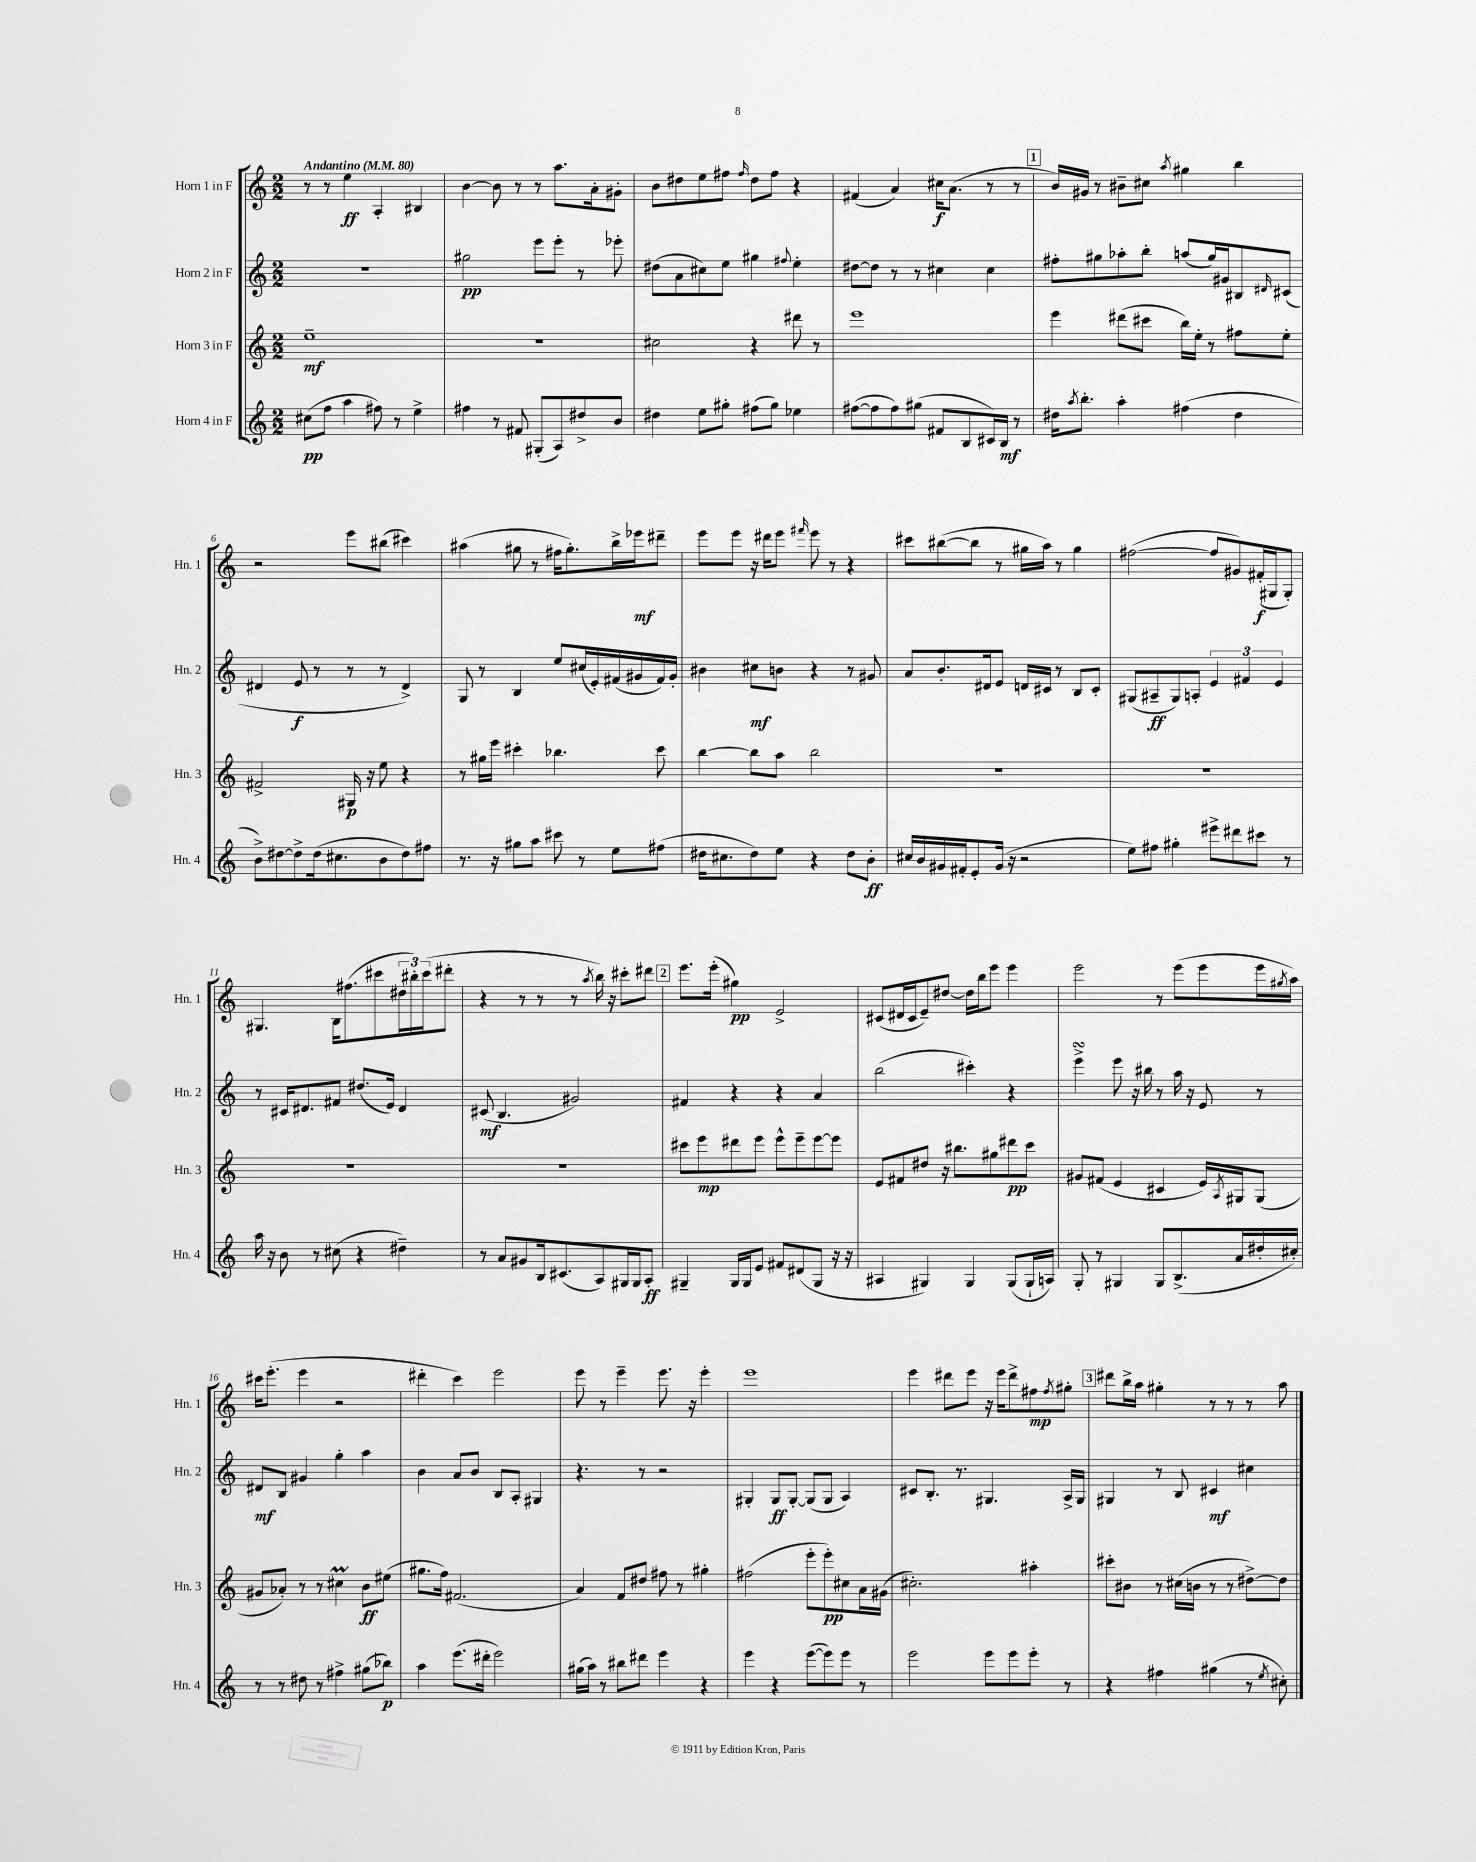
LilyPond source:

<<
\new StaffGroup <<
\new Staff = "s0" \with { instrumentName = "Horn 1 in F" shortInstrumentName = "Hn. 1" } {
    \clef treble \key c \major \numericTimeSignature \time 2/2 \tempo "Andantino" 4 = 80
    r8 r8 e''4\ff a4-. bis4 |
    b'4~ b'8 r8 r8 a''8. a'16-. gis'8-. |
    b'8 dis''8 e''8 fis''8 \grace { fis''16 } dis''8 fis''8 r4 |
    fis'4( a'4) cis''16\f a'8.( r8 r8 |
    \mark \markup { \box "1" } b'16) gis'16 r8 bis'8-- cis''8 \acciaccatura { a''8 } gis''4 b''4 |
    r2 e'''8 bis''8( cis'''4) |
    ais''4( gis''8 r8 fis''16 gis''8.-.) b''16-> ees'''16\mf dis'''8-- |
    e'''8 e'''8 r16 dis'''16 e'''8 \grace { fis'''16 } e'''8 r8 r4 |
    cis'''8 bis''8~( bis''8 r8 gis''16 a''16) r8 gis''4 |
    fis''2~( fis''8 gis'8) fis'16-.\f( gis16 gis8-.) |
    gis4. b16 fis''8.( cis'''8 \tuplet 3/2 { dis''16 bis''16-.) cis'''16( } dis'''8-. |
    r4 r8 r8 r8 \acciaccatura { a''8 } b''16) r16 cis'''8-. dis'''8 |
    \mark \markup { \box "2" } e'''8. e'''16-.( gis''4\pp) e'2-> |
    cis'8( dis'16 cis'16 e'8--) dis''8~ dis''16 b''16 e'''8 e'''4 |
    e'''2 r8 e'''8( e'''8 e'''16 \acciaccatura { gis''8 } a''16) |
    cis'''16 e'''8.-.( e'''4 r2 |
    dis'''4-. c'''4) e'''2 |
    e'''8 r8 e'''4-- e'''8. r16 e'''4-. |
    e'''1 |
    e'''4 dis'''8 e'''8 r16 e'''16 dis'''8-> fis''8\mp \acciaccatura { fis''8 } gis''8-. |
    \mark \markup { \box "3" } dis'''8 b''16-> a''16 gis''4-. r8 r8 r8 a''8 \bar "|." |
}
\new Staff = "s1" \with { instrumentName = "Horn 2 in F" shortInstrumentName = "Hn. 2" } {
    \clef treble \key c \major \numericTimeSignature \time 2/2
    R1 |
    gis''2\pp e'''8 e'''8-. r8 ees'''8-. |
    dis''8( a'8 cis''8) e''8 gis''4 \appoggiatura { fis''8 } e''4-. |
    dis''8~ dis''8 r8 r8 cis''4 cis''4 |
    \mark \markup { \box "1" } fis''8-. gis''8 aes''8-. b''8-. a''8( gis''16) gis'16 bis8 \grace { dis'16 } cis'8( |
    dis'4 e'8\f r8 r8 r8 dis'4->) |
    g8 r8 b4 e''8 cis''16( e'16-.) fis'16( gis'16 fis'16) gis'16-. |
    bis'4 cis''8\mf b'8 r4 r8 gis'8 |
    a'8 b'8.-. dis'16 e'8 d'16 cis'16 r8 b8 cis'8-. |
    gis8( ais8--\ff gis8) a8-. \tuplet 3/2 { e'4 fis'4 e'4 } |
    r8 cis'16 dis'8. fis'8 dis''8.( e'16) dis'4 |
    cis'8\mf( b4. gis'2) |
    \mark \markup { \box "2" } fis'4 r4 r4 a'4 |
    b''2( cis'''4-.) r4 |
    e'''4->\turn e'''8 r16 bis''16 r8 a''16 r16 e'8 r8 |
    dis'8\mf b8 gis'4 g''4-. a''4 |
    b'4 a'8 b'8 b8 a8-. gis4 |
    r4. r8 r2 |
    gis4-. gis8\ff gis8~-. gis8( gis8 a4) |
    cis'8 b8.-. r8. gis4. a16-> gis16 |
    \mark \markup { \box "3" } gis4 r8 b8 cis'4\mf cis''4 \bar "|." |
}
\new Staff = "s2" \with { instrumentName = "Horn 3 in F" shortInstrumentName = "Hn. 3" } {
    \clef treble \key c \major \numericTimeSignature \time 2/2
    e''1--\mf |
    R1 |
    cis''2 r4 dis'''8 r8 |
    e'''1 |
    \mark \markup { \box "1" } e'''4 dis'''8( cis'''8 b''16) e''16-. r8 fis''8 e''8-. |
    fis'2-> gis16\p r16 e''8 r4 |
    r8 gis''16 e'''16 cis'''4-. bes''4. cis'''8 |
    b''4~ b''8 a''8 b''2 |
    R1 |
    R1 |
    R1 |
    R1 |
    \mark \markup { \box "2" } cis'''8 e'''8\mp dis'''8 e'''8 e'''8-^ e'''8-- e'''8~ e'''8 |
    e'8 fis'8 dis''8 r16 bis''8. gis''8 dis'''8\pp c'''8 |
    gis'8 fis'8( e'4 cis'4 e'16) \acciaccatura { a8 } gis16 gis8( |
    gis'8 aes'8-.) r8 r8 cis''4\prall b'8\ff eis''8( |
    gis''8. f''16) fis'2.( |
    a'4) f'8 dis''8 fis''8 r8 gis''4-. |
    fis''2( e'''8-. e'''8-.\pp) cis''8 a'16 gis'16( |
    cis''2.-.) ais''4-. |
    \mark \markup { \box "3" } cis'''8-. bis'8 r8 cis''16( b'16 r8 r8 dis''8~->) dis''8 \bar "|." |
}
\new Staff = "s3" \with { instrumentName = "Horn 4 in F" shortInstrumentName = "Hn. 4" } {
    \clef treble \key c \major \numericTimeSignature \time 2/2
    cis''8\pp( f''8 a''4 fis''8) r8 e''4-> |
    fis''4 r8 fis'8 gis8-.( a8) dis''8-> b'8 |
    dis''4 e''8 gis''8-. fis''8( gis''8) ees''4 |
    fis''8~( fis''8 fis''8) gis''8( fis'8 b8 cis'16) b16\mf r8 |
    \mark \markup { \box "1" } dis''16 \acciaccatura { a''8 } b''8.-. a''4-. fis''4( dis''4 |
    b'8->) dis''8~ dis''8-> dis''16( cis''8. b'8 dis''8) fis''8 |
    r8. r16 gis''8 a''8 cis'''8 r8 e''8 fis''8( |
    dis''16 cis''8. dis''8) e''8 r4 dis''8 b'8-.\ff |
    cis''16 b'16 gis'16 fis'16-. e'8-. gis'16( r16 r2 |
    e''8) fis''8 gis''4-. eis'''8-> dis'''8 cis'''8 r8 |
    a''16 r16 b'8 r8 cis''8( r4 dis''4--) |
    r8 a'8 gis'8 b16 cis'8.( a8) gis16 gis16 a8-.\ff |
    \mark \markup { \box "2" } gis4-- gis16 gis16 e'8 fis'8 dis'8( gis8 r16 r16 |
    ais4 gis4) gis4 gis8( gis16-! a16) |
    g8-. r8 gis4 gis8 b8.->( a'16 dis''16-. cis''16-.) |
    r8 r8 dis''8 r8 fis''4-> gis''8( bes''8\p) |
    a''4 e'''8.( dis'''16-. e'''2) |
    gis''16( a''16) r8 bis''8 dis'''8 e'''4 r4 |
    e'''4 r4 e'''8~( e'''8) e'''8 r8 |
    e'''2 e'''8 e'''8 e'''8-. r8 |
    \mark \markup { \box "3" } r4 fis''4 gis''4( r8 \acciaccatura { e''8 } cis''8-.) \bar "|." |
}
>>
>>
